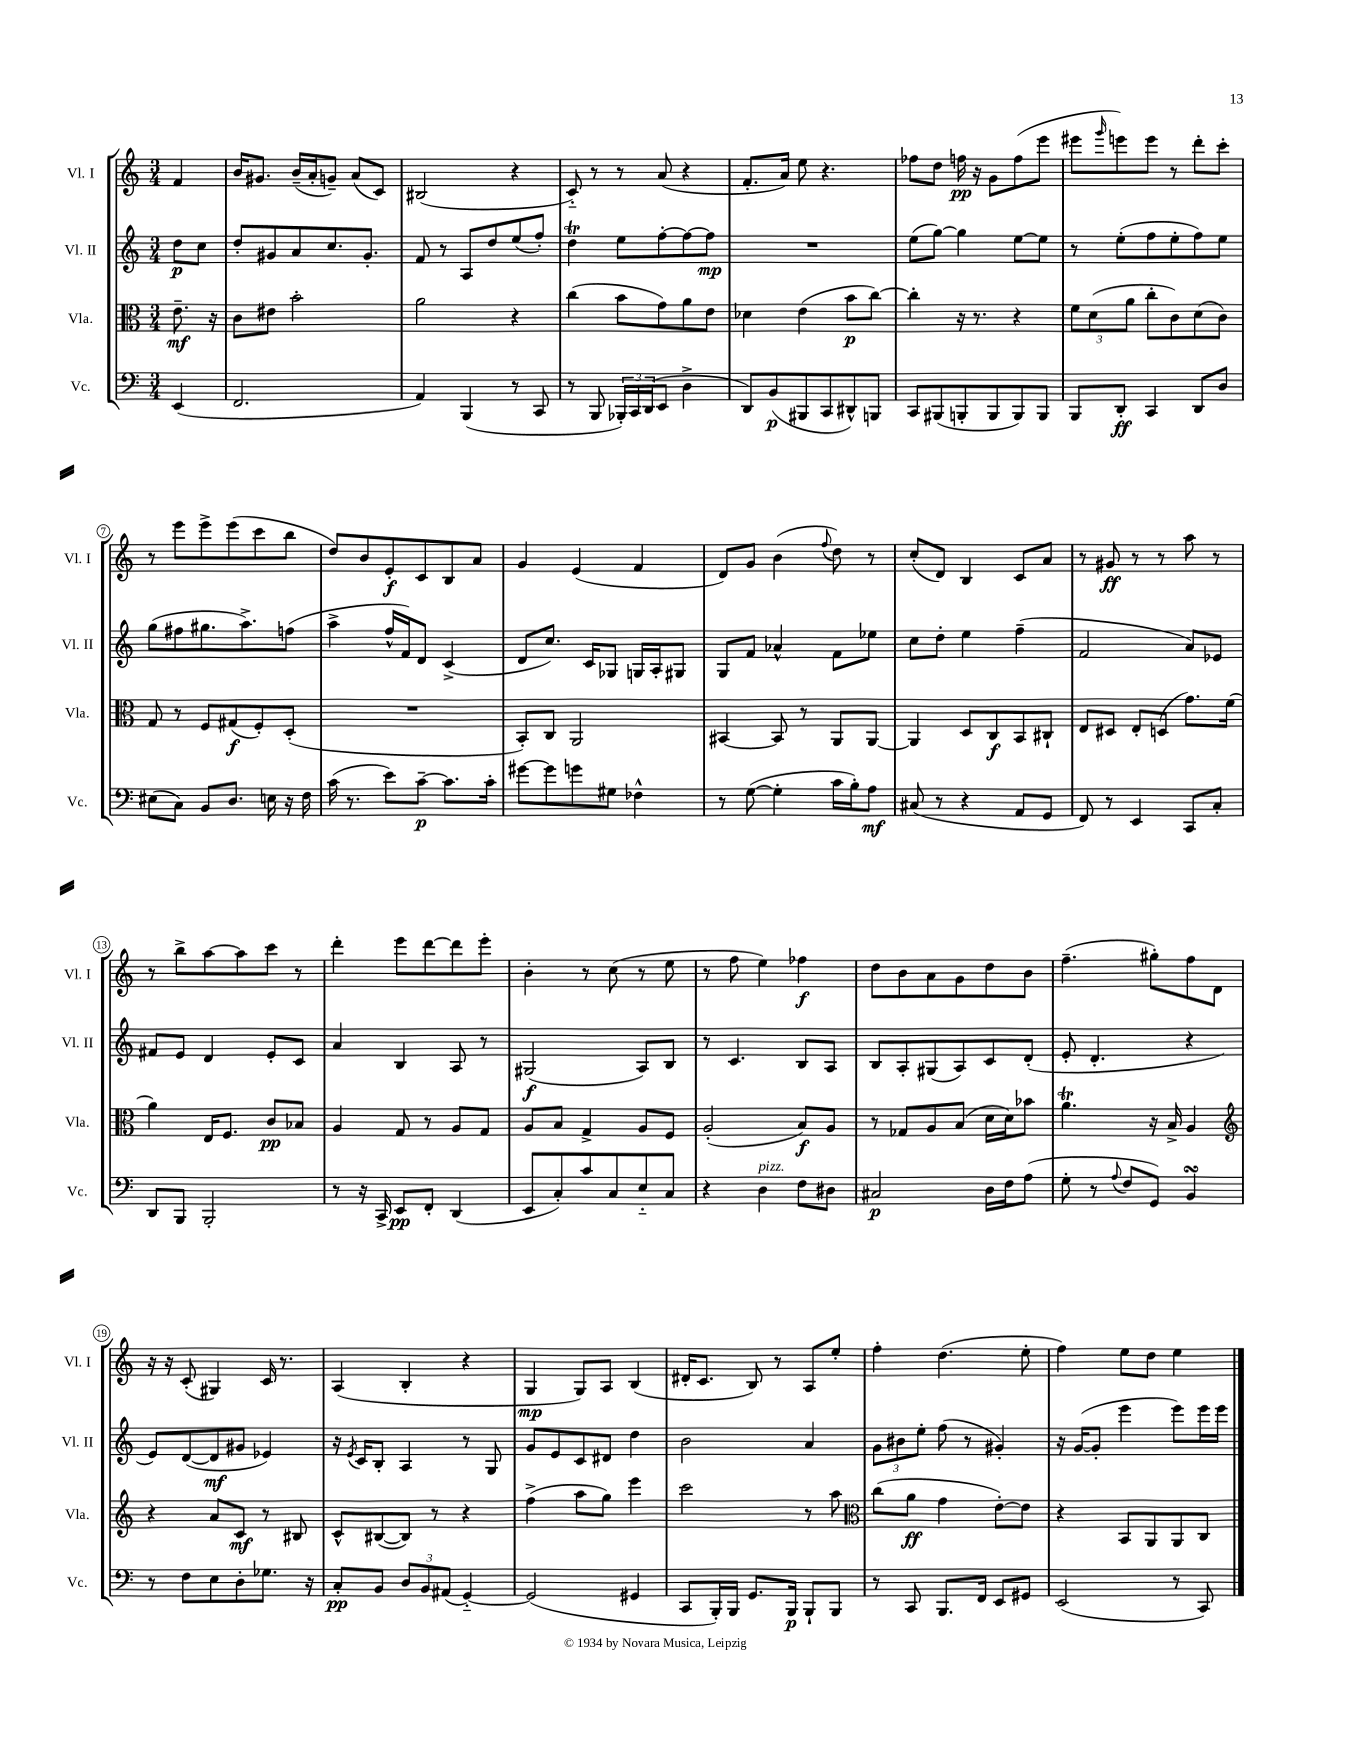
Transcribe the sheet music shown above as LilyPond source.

<<
\new StaffGroup <<
\new Staff = "s0" \with { instrumentName = "Vl. I" shortInstrumentName = "Vl. I" } {
    \clef treble \key c \major \numericTimeSignature \time 3/4 \partial 4
    f'4 |
    b'16 gis'8. b'16--( a'16-. g'8--) a'8( c'8) |
    bis2( r4 |
    c'8-_) r8 r8 a'8( r4 |
    f'8.-. a'16) e''8 r4. |
    fes''8 d''8 f''16\pp r16 g'8 f''8( e'''8 |
    eis'''8 \grace { g'''16 } e'''8) e'''8 r8 d'''8-. c'''8-. |
    r8 e'''8 e'''8-> e'''8( c'''8 b''8 |
    d''8) b'8 e'8-.\f c'8 b8 a'8 |
    g'4 e'4( f'4 |
    d'8) g'8 b'4( \appoggiatura { f''8 } d''8) r8 |
    c''8-.( d'8) b4 c'8 a'8 |
    r8 gis'8\ff r8 r8 a''8 r8 |
    r8 b''8-> a''8~ a''8 c'''8 r8 |
    d'''4-. e'''8 d'''8~ d'''8 e'''8-. |
    b'4-. r8 c''8( r8 e''8 |
    r8 f''8 e''4) fes''4\f |
    d''8 b'8 a'8 g'8 d''8 b'8 |
    f''4.--( gis''8-.) f''8 d'8 |
    r16 r16 c'8-.( gis4) c'16 r8. |
    a4( b4-. r4 |
    g4\mp g8) a8 b4( |
    dis'16-. c'8. b8) r8 a8 e''8-. |
    f''4-. d''4.( e''8-. |
    f''4) e''8 d''8 e''4 \bar "|." |
}
\new Staff = "s1" \with { instrumentName = "Vl. II" shortInstrumentName = "Vl. II" } {
    \clef treble \key c \major \numericTimeSignature \time 3/4 \partial 4
    d''8\p c''8 |
    d''8-. gis'8 a'8 c''8. gis'8.-. |
    f'8 r8 a8 d''8 e''8( f''8-.) |
    d''4\trill e''8 f''8~-. f''8~ f''8\mp |
    R2. |
    e''8( g''8~) g''4 e''8~ e''8 |
    r8 e''8-.( f''8 e''8-. f''8) e''8 |
    g''8( fis''8 gis''8. a''8.->) f''8( |
    a''4-> f''16-^ f'16) d'8 c'4->( |
    d'8 c''8.) c'16 ges8 g16 a16-. gis8 |
    g8 f'8 aes'4-^ f'8 ees''8 |
    c''8 d''8-. e''4 f''4--( |
    f'2 a'8) ees'8 |
    fis'8 e'8 d'4 e'8-. c'8 |
    a'4 b4 a8 r8 |
    gis2\f( a8) b8 |
    r8 c'4. b8 a8 |
    b8 a8-. gis8( a8) c'8 d'8-.( |
    e'8-. d'4.-. r4 |
    e'8) d'8~( d'8\mf gis'8 ees'4) |
    r16 \acciaccatura { e'8 } c'16 b8-. a4 r8 g8 |
    g'8 e'8 c'8 dis'8 d''4 |
    b'2 a'4 |
    \tuplet 3/2 { g'8 bis'8 e''8-. } f''8( r8 gis'4-.) |
    r16 g'16~( g'8-. e'''4 e'''8) e'''16 e'''16 \bar "|." |
}
\new Staff = "s2" \with { instrumentName = "Vla." shortInstrumentName = "Vla." } {
    \clef alto \key c \major \numericTimeSignature \time 3/4 \partial 4
    e'8.--\mf r16 |
    c'8 eis'8 b'2-. |
    a'2 r4 |
    c''4( b'8 g'8) a'8 e'8 |
    des'4 e'4( b'8\p c''8~) |
    c''4-. r16 r8. r4 |
    \tuplet 3/2 { f'8 d'8( a'8 } c''8-. c'8) d'8( c'8) |
    g8 r8 f8 gis8\f( f8-.) d8-.( |
    R2. |
    b,8-.) c8 a,2 |
    bis,4~ bis,8 r8 a,8 a,8~ |
    a,4 d8 c8\f b,8 cis8-! |
    e8 dis8 e8-. d8( g'8.) f'16( |
    a'4) e16 f8. c'8\pp bes8 |
    a4 g8 r8 a8 g8 |
    a8 b8 g4-> a8 f8 |
    a2-.( b8\f) a8 |
    r8 ges8 a8 b8( d'16 d'16) bes'8 |
    a'4.\trill r16 b16-> a4 |
    \clef treble r4 a'8 c'8\mf r8 bis8 |
    c'8-^ bis8~( bis8) r8 r4 |
    f''4->( a''8 g''8) e'''4 |
    c'''2 r8 a''8 |
    \clef alto c''8( a'8\ff g'4 e'8~-.) e'8 |
    r4 b,8 a,8 a,8 c8 \bar "|." |
}
\new Staff = "s3" \with { instrumentName = "Vc." shortInstrumentName = "Vc." } {
    \clef bass \key c \major \numericTimeSignature \time 3/4 \partial 4
    e,4( |
    f,2. |
    a,4) b,,4( r8 c,8 |
    r8 b,,8 \tuplet 3/2 { bes,,16-.) c,16 d,16( } e,8 d4-> |
    d,8) b,8\p( bis,,8 c,8 dis,8-^) b,,8 |
    c,8 bis,,8( b,,8-. b,,8 b,,8) b,,8 |
    b,,8 d,8-.\ff c,4 d,8 d8 |
    eis8( c8) b,8 d8. e16 r16 f16 |
    c'16( r8. e'8) c'8~--\p c'8. c'16-. |
    gis'8~ gis'8 g'8 gis8 fes4-^ |
    r8 g8~( g4-. c'16 b16-.) a8\mf |
    cis8( r8 r4 a,8 g,8 |
    f,8) r8 e,4 c,8 c8-. |
    d,8 b,,8 b,,2-. |
    r8 r16 c,16-> e,8\pp f,8-. d,4( |
    e,8 c8-.) c'8 c8 e8-_ c8 |
    r4 d4^\markup { \italic "pizz." } f8 dis8 |
    cis2\p d16 f16 a8( |
    g8-. r8 \appoggiatura { a8 } f8 g,8) b,4\turn |
    r8 f8 e8 d8-. ges8. r16 |
    c8-.\pp b,8 \tuplet 3/2 { d8 b,8 ais,8( } g,4~-_) |
    g,2( gis,4 |
    c,8 b,,16-.) b,,16 g,8. b,,16\p b,,8-! b,,8 |
    r8 c,8 b,,8. f,16 e,8 gis,8 |
    e,2( r8 c,8) \bar "|." |
}
>>
>>
\layout { \context { \Score \override BarNumber.stencil = #(make-stencil-circler 0.1 0.3 ly:text-interface::print) } }
